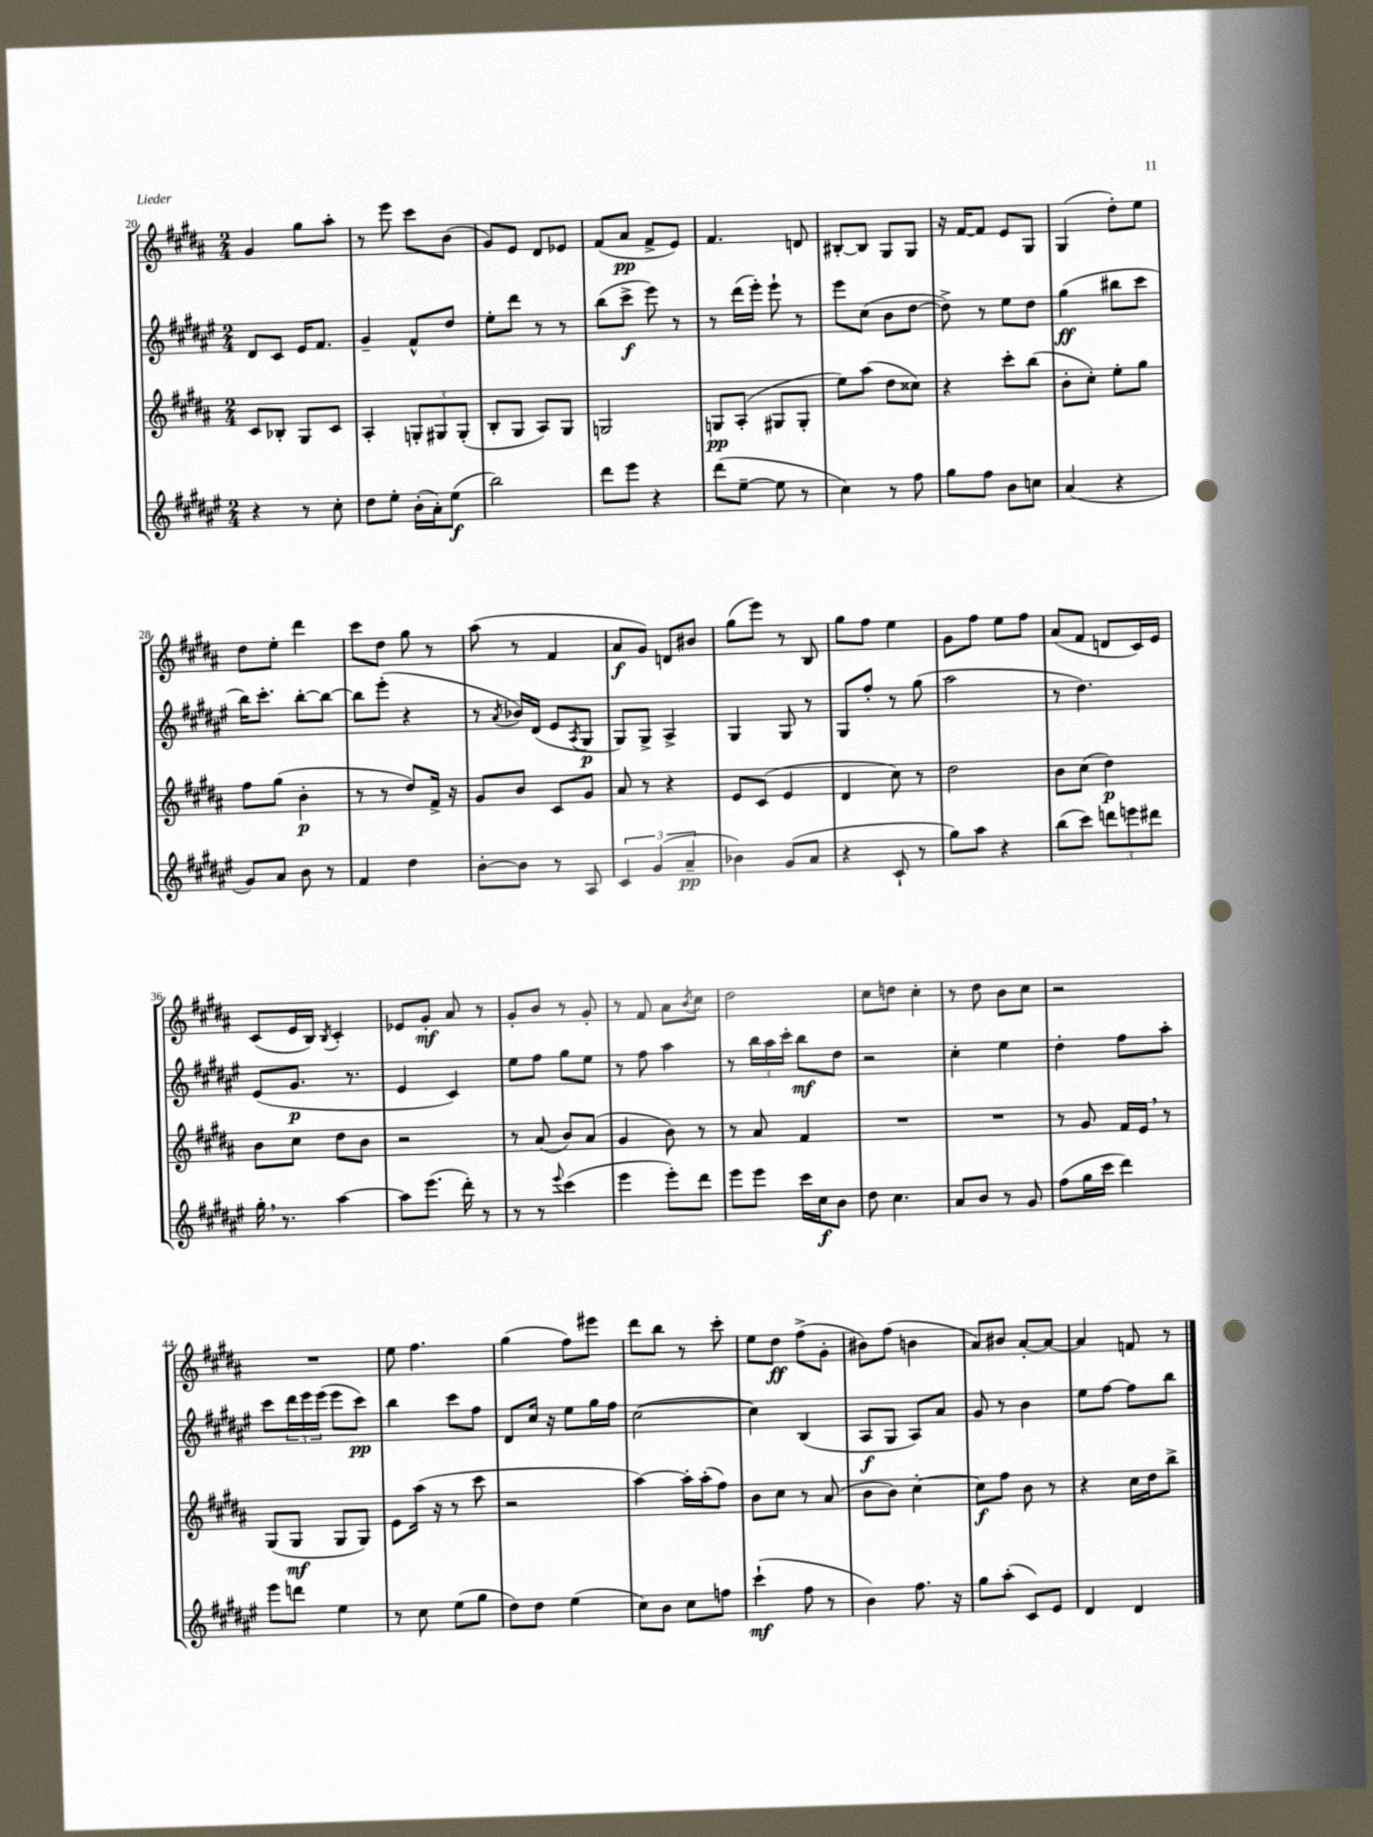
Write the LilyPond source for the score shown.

<<
\new StaffGroup <<
\new Staff = "s0" {
    \clef treble \key b \major \numericTimeSignature \time 2/4
    gis'4 gis''8 ais''8-. |
    r8 e'''8 cis'''8 b'8( |
    gis'8) e'8 dis'8 ees'8 |
    fis'8( ais'8\pp fis'8-> e'8) |
    fis'4. d'8 |
    bis8~-. bis8 gis8 gis8 |
    r16 fis'16~ fis'8 e'8 gis8 |
    gis4( dis''8-.) e''8 |
    dis''8 e''8-. dis'''4 |
    cis'''8 dis''8 gis''8 r8 |
    ais''8( r8 fis'4 |
    ais'8\f gis'8) d'8 bis'8 |
    gis''8( e'''8) r8 b8 |
    gis''8 fis''8 e''4 |
    gis'8 fis''8 e''8 fis''8 |
    ais'8( fis'8 d'8 cis'16) e'16 |
    cis'8( e'16 b16) \acciaccatura { b8 } cis'4-. |
    ees'8 gis'8-.\mf ais'8 r8 |
    gis'8-. b'8 r8 gis'8-. |
    r8 fis'8 ais'8 \acciaccatura { b'8 } cis''8 |
    dis''2 |
    cis''8 d''8 cis''4-. |
    r8 dis''8 b'8 cis''8 |
    r2 |
    R2 |
    e''8 fis''4. |
    gis''4( fis''8) eis'''8 |
    dis'''8 b''8 r8 cis'''8-. |
    e''8 dis''8\ff fis''8->( gis'8-. |
    bis'8) fis''8( b'4 |
    ais'8) bis'8 ais'8~-. ais'8~ |
    ais'4 f'8 r8 \bar "|." |
}
\new Staff = "s1" {
    \clef treble \key fis \major \numericTimeSignature \time 2/4
    dis'8 cis'8 eis'16 fis'8. |
    gis'4-- fis'8-^ dis''8 |
    eis''8-. dis'''8 r8 r8 |
    b''8( cis'''8->\f eis'''8) r8 |
    r8 dis'''16( eis'''16-.) eis'''8-! r8 |
    eis'''8 cis''8( b'8 dis''8~ |
    dis''8->) r8 eis''8 dis''8 |
    gis''4\ff( bis''8 cis'''8 |
    b''16) cis'''8.-. b''8~-. b''8~ |
    b''8 eis'''8-.( r4 |
    r8 \acciaccatura { ais'8 } bes'16) dis'16( eis'8 \acciaccatura { ais8 } gis8\p |
    gis8) gis8-> ais4-> |
    gis4 gis8 r8 |
    gis8 fis''8-. r8 gis''8( |
    ais''2 |
    r8 dis''4.) |
    eis'8( gis'8.\p r8. |
    eis'4 cis'4) |
    eis''8 fis''8 gis''8 eis''8 |
    r8 fis''8 ais''4 |
    r8 \tuplet 3/2 { b''16 ais''16 cis'''16-. } b''8\mf dis''8 |
    r2 |
    cis''4-. eis''4 |
    dis''4-. fis''8 ais''8-. |
    cis'''8 \tuplet 3/2 { dis'''16 eis'''16 eis'''16( } eis'''8 cis'''8\pp) |
    b''4 cis'''8 fis''8 |
    dis'8 cis''16 r16 eis''8 gis''16 fis''16 |
    cis''2~( |
    cis''4) b4( |
    ais8\f gis8 ais8) ais'8 |
    gis'8 r8 b'4 |
    eis''8 fis''8~ fis''8 b''8 \bar "|." |
}
\new Staff = "s2" {
    \clef treble \key b \major \numericTimeSignature \time 2/4
    cis'8 bes8-. gis8 cis'8 |
    ais4-. \tuplet 3/2 { g8-. gis8 gis8-.( } |
    b8-. gis8 ais8) gis8 |
    g2 |
    g8\pp ais8-.( gis8 gis8-. |
    e''8) ais''8( dis''8 cisis''8) |
    r4 cis'''8-. b''8( |
    b'8-. cis''8-.) e''8-. gis''8 |
    fis''8 gis''8( b'4-.\p |
    r8 r8 dis''8) fis'16-> r16 |
    gis'8 b'8 cis'8 gis'8 |
    ais'8 r8 r4 |
    e'8 cis'8( e'4 |
    dis'4 cis''8) r8 |
    dis''2 |
    b'8 cis''8( dis''4\p) |
    b'8 cis''8 dis''8 b'8 |
    r2 |
    r8 ais'8( b'8) ais'8( |
    gis'4 b'8) r8 |
    r8 ais'8 fis'4 |
    R2 |
    R2 |
    r8 gis'8 fis'16 e'16 \breathe r8 |
    gis8( gis8\mf gis8 gis8) |
    e'8 ais''16( r16 r8 cis'''8 |
    r2 |
    ais''4~) ais''16-. ais''16-.( fis''8) |
    b'8 cis''8 r8 ais'8( |
    b'8 b'8) cis''4~-. |
    cis''8\f fis''8 b'8 r8 |
    r4 cis''16 dis''16 b''8-> \bar "|." |
}
\new Staff = "s3" {
    \clef treble \key fis \major \numericTimeSignature \time 2/4
    r4 r8 cis''8-. |
    dis''8 eis''8-. b'16-.( ais'16-.) eis''8\f( |
    b''2) |
    dis'''8 eis'''8 r4 |
    dis'''8( eis''8~-- eis''8 r8 |
    cis''4) r8 fis''8 |
    gis''8 fis''8 b'8 c''8 |
    ais'4( r4 |
    gis'8) ais'8 b'8 r8 |
    fis'4 dis''4 |
    b'8~-. b'8 r8 ais8 |
    \tuplet 3/2 { cis'4 gis'4( ais'4--\pp } |
    bes'4) gis'8( ais'8 |
    r4 cis'8-! r8 |
    gis''8) ais''8 r4 |
    b''8( cis'''8) \tuplet 3/2 { d'''8 e'''8 dis'''8 } |
    gis''16-. \breathe r8. ais''4~ |
    ais''8 eis'''8.( dis'''16-.) r8 |
    r8 r8 \appoggiatura { eis'''8 } cis'''4( |
    eis'''4 eis'''8-.) dis'''8 |
    eis'''8 eis'''8 cis'''16 cis''16\f b'8 |
    dis''8 cis''4. |
    ais'8 b'8 r8 gis'8 |
    fis''8( gis''16 cis'''16 dis'''4) |
    eis'''8 d'''8 eis''4 |
    r8 cis''8 eis''8( gis''8 |
    dis''8) dis''8 eis''4( |
    cis''8) b'8 cis''8 f''8 |
    cis'''4-!\mf( fis''8 r8 |
    b'4) fis''8. r16 |
    gis''8 ais''8-.( cis'8) eis'8 |
    dis'4 dis'4 \bar "|." |
}
>>
>>
\layout { \context { \Score currentBarNumber = #20 } }
